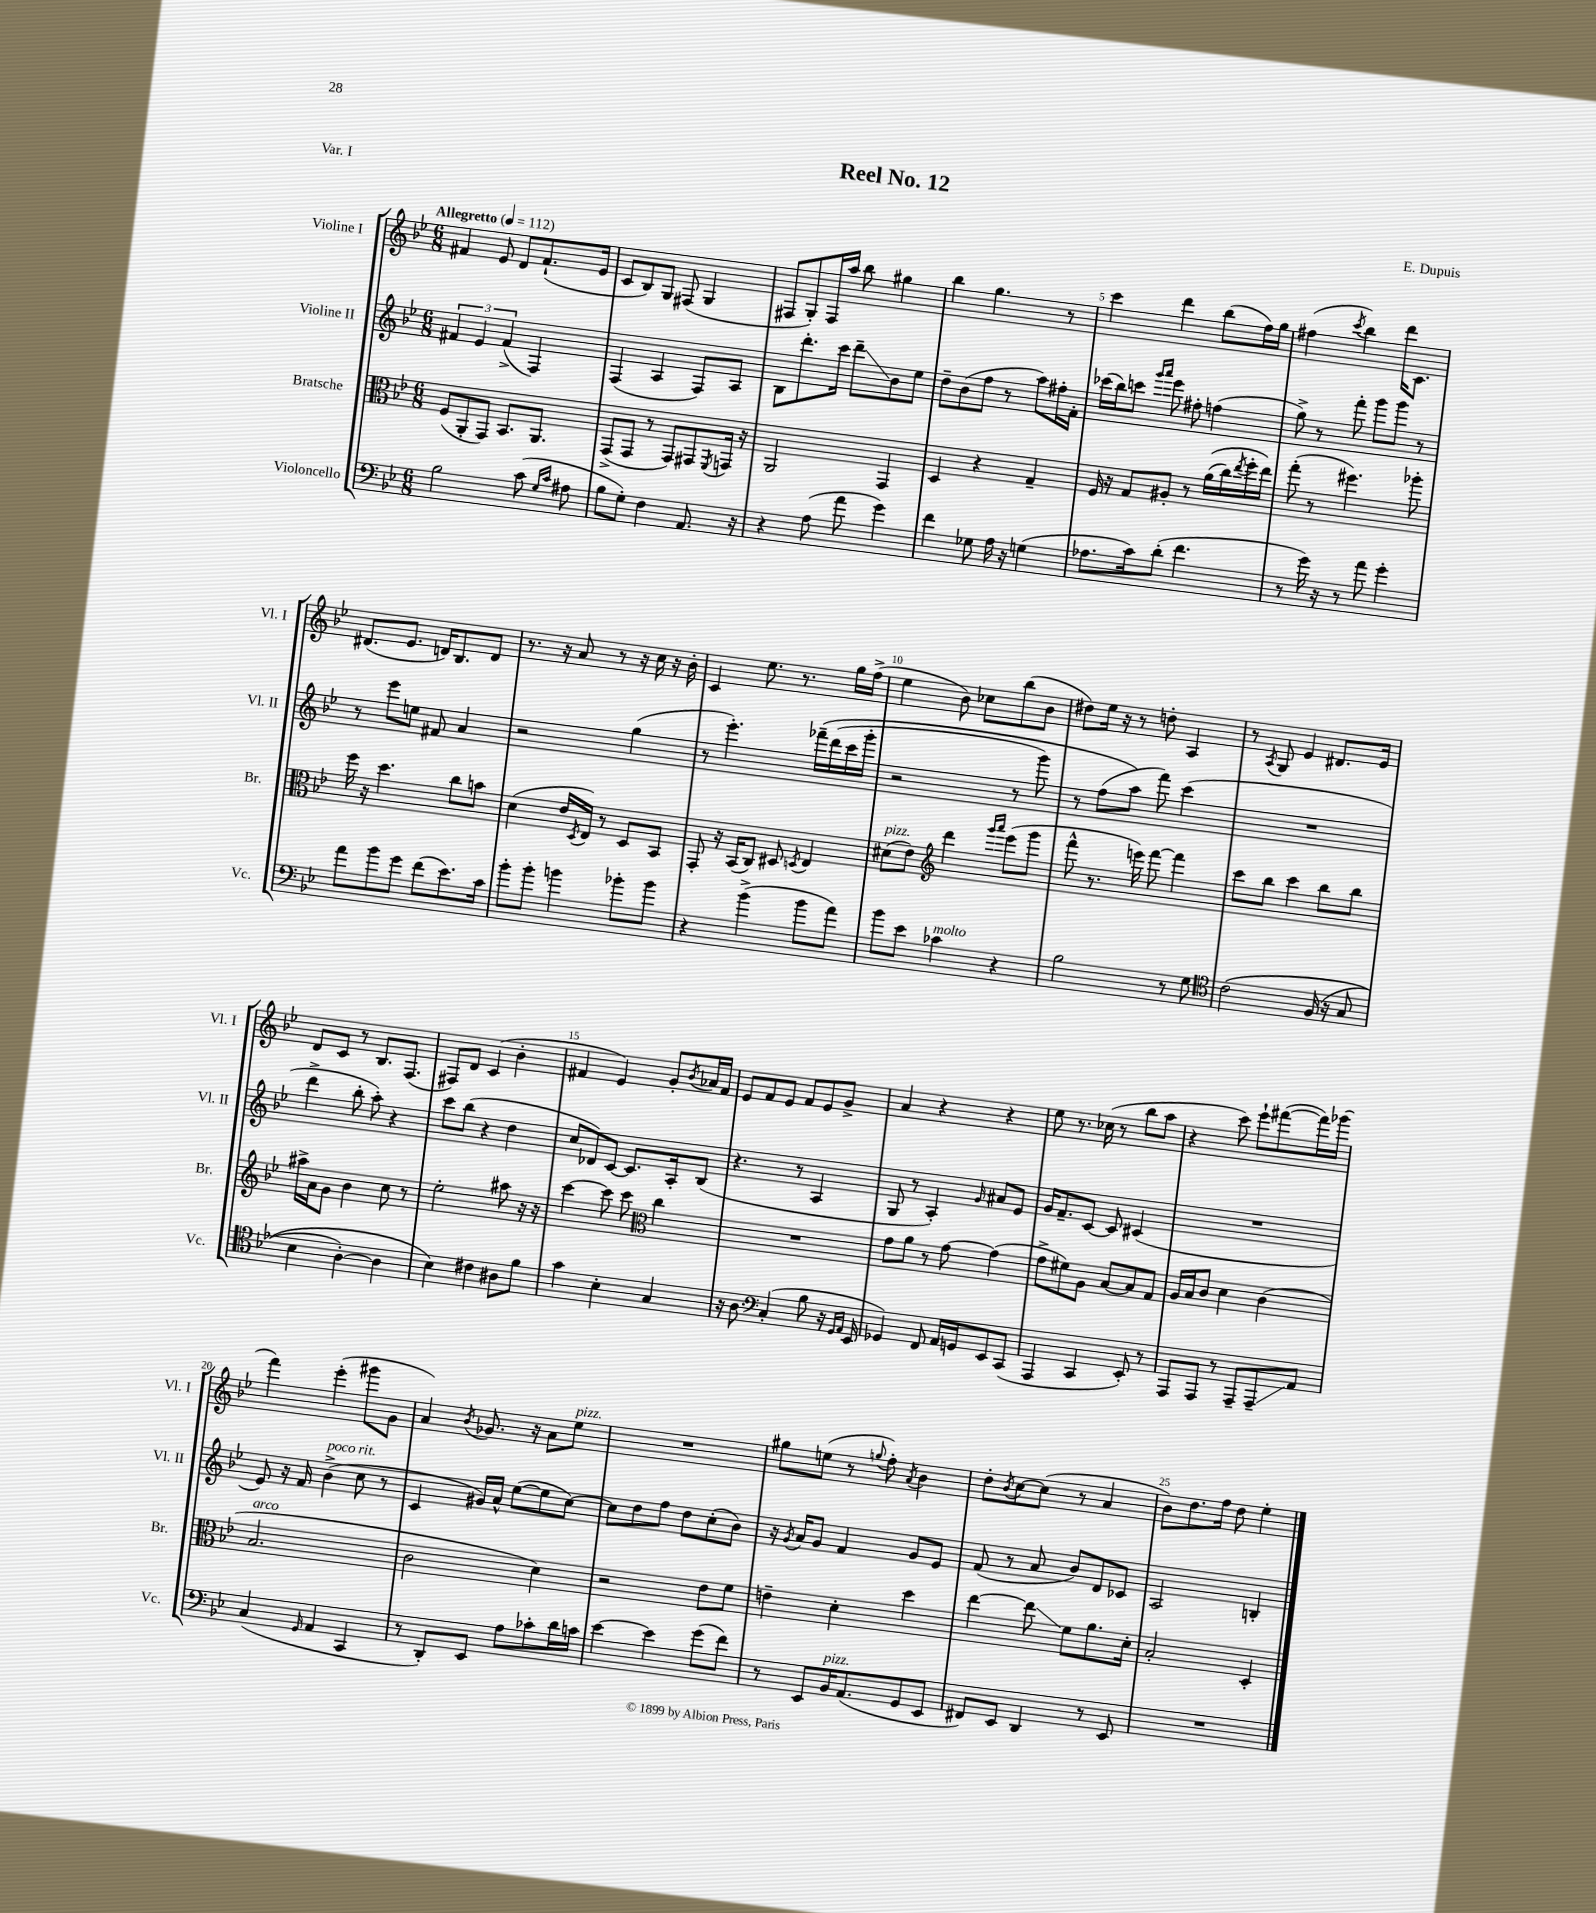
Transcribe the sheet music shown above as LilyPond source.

\header { title = "Reel No. 12" composer = "E. Dupuis" piece = "Var. I" }
<<
\new StaffGroup <<
\new Staff = "s0" \with { instrumentName = "Violine I" shortInstrumentName = "Vl. I" } {
    \clef treble \key bes \major \numericTimeSignature \time 6/8 \tempo "Allegretto" 4 = 112
    fis'4 ees'8 d'8 fis'8.-!( ees'16 |
    c'8 bes8) g8 fis8( g4 |
    fis8 g8-.) fis16 a''16 bes''8 gis''4 |
    bes''4 g''4. r8 |
    c'''4 d'''4 bes''8( f''16) g''16 |
    fis''4( \acciaccatura { c'''8 } bes''4) d'''16 c'8. |
    dis'8.( ees'8. d'16) bes8. d'8 |
    r8. r16 a'8 r8 r16 c''16 r16 bes'16-. |
    c'4 ees''8. r8. g''16 f''16->( |
    ees''4 bes'8) ces''8 bes''8( bes'8 |
    dis''8) ees''16 r16 r8 d''8-. a4 |
    r8 \acciaccatura { a8 } g8 ees'4 dis'8. ees'16 |
    d'8 c'8 r8 bes8. f8.( |
    fis8) d'8 c'4( bes'4-. |
    fis'4 ees'4) g'8-. \acciaccatura { bes'8 } aes'16 fis'16 |
    ees'8 f'8 ees'8 f'8 ees'8 g'8-> |
    a'4 r4 r4 |
    ees''8 r8. ces''16( r8 bes''8 a''8 |
    r4 c'''8) ees'''8-! fis'''8~( fis'''16) ges'''16( |
    f'''4) ees'''4-.( gis'''8 g'8 |
    a'4) \acciaccatura { bes'8 } ges'8. r16 a'8 ees''8^\markup { \italic "pizz." } |
    R2. |
    gis''8 e''8( r8 \appoggiatura { g''8 } f''8-.) \acciaccatura { a'8 } bes'4 |
    d''8-. \acciaccatura { bes'8 } c''8~ c''8( r8 a'4 |
    bes'8) d''8. f''16 d''8 ees''4-. \bar "|." |
}
\new Staff = "s1" \with { instrumentName = "Violine II" shortInstrumentName = "Vl. II" } {
    \clef treble \key bes \major \numericTimeSignature \time 6/8
    \tuplet 3/2 { fis'4 ees'4 fis'4->( } f4) |
    f4( a4 f8) a8 |
    bes8 d'''8.-. c'''16 d'''8--\glissando bes'8 ees''8 |
    d''8-- bes'8( f''8 r8 a''8) fis''16-. f'16-. |
    ces'''16( bes''16) c'''8 \grace { g'''16 a'''16 } ees'''8 fis''8-. f''4( |
    g''8->) r8 f'''8-. g'''8 g'''8 r8 |
    r8 ees'''8 e''8 fis'8 a'4 |
    r2 g''4( |
    r8 ees'''4.-.) fes'''16--\( d'''16( c'''16 g'''16-. |
    r2 r8 g'''8) |
    r8 f''8( a''8\) f'''8) c'''4( |
    R2. |
    d'''4-> bes''8-. a''8-.) r4 |
    c'''8 bes''8( r4 d''4 |
    c''8 des'8) c'8~ c'8. a16-. bes8( |
    r4. r8 a4 |
    g8 r8 a4-.) \grace { g'16 } ais'8 ees'8 |
    g'16 f'8.-- c'8~ c'8 cis'4( |
    R2. |
    ees'8) r16 f'16 bes'4->^\markup { \italic "poco rit." }( c''8 r8 |
    c'4 gis'16) a'16-^ ees''8~( ees''8 c''8~) |
    c''8 d''8 f''8 d''8 c''8-.( bes'8) |
    r16 \acciaccatura { g'8 } a'16 g'8 f'4 g'8 ees'8 |
    f'8( r8 a'8 bes'8) d'8 ces'8 |
    a2 b4-. \bar "|." |
}
\new Staff = "s2" \with { instrumentName = "Bratsche" shortInstrumentName = "Br." } {
    \clef alto \key bes \major \numericTimeSignature \time 6/8
    f8( a,8-. g,8) bes,8. a,8. |
    g,8->( g,8 r8 g,8) gis,8 \acciaccatura { f,8 } g,16 r16 |
    a,2 g,4 |
    d4 r4 g4-- |
    f16 r16 g8 ais8-. r8 a'16(\( c''16) \acciaccatura { ees''8 } f''16-. ees''16\) |
    g''8-.( r8 fis''4.) aes''8-. |
    f''16 r16 d''4. c''8 b'8 |
    d'4( ees'16 \acciaccatura { d8 } ees16) r8 d8 bes,8 |
    g,8-. r16 bes,16( c8) dis8 \acciaccatura { d8 } ees4 |
    dis'8^\markup { \italic "pizz." }( ees'8) \clef treble d'''4 \grace { g'''16 a'''16 } ees'''8( g'''8 |
    f'''8-^ r8. e'''16) f'''8~ f'''4 |
    c'''8 bes''8 c'''4 bes''8 bes''8 |
    ais''16-> a'16 g'8 bes'4 c''8 r8 |
    ees''2-. ais''8 r16 r16 |
    c'''4~ c'''8 c'''8 \clef alto c''4 |
    R2. |
    g'8 a'8 r8 g'8~ g'4( |
    g'8-> fis'8) a8 bes8~ bes8 g8 |
    a16 bes16 c'8 d'4 c'4( |
    bes2.^\markup { \italic "arco" } |
    c'2 d'4) |
    r2 ees'8 f'8 |
    e'4-- d'4-. d''4 |
    ees''4~ ees''8\glissando f'8 a'8. d'16-. |
    bes2-. d4-. \bar "|." |
}
\new Staff = "s3" \with { instrumentName = "Violoncello" shortInstrumentName = "Vc." } {
    \clef bass \key bes \major \numericTimeSignature \time 6/8
    bes2 c'8( \grace { g16 c'16 } ais8 |
    bes8 g8-.) f4 a,8. r16 |
    r4 a8( a'8 g'4) |
    f'4 ges8 a16 r16 g4( |
    aes8. c'16) d'8-.( f'4. |
    r8 g'16) r16 r8 a'8 g'4-. |
    a'8 bes'8 g'8 f'8( ees'8.) c'16 |
    bes'8-. bes'8-. b'4 bes'8-. bes'8 |
    r4 bes'4->( bes'8 a'8) |
    bes'8 ees'8 ces'4^\markup { \italic "molto" } r4 |
    bes2 r8 g8 |
    \clef tenor c'2\( f16( r16 g8 |
    bes4 a4~-.) a4 |
    bes4\) cis'4 ais8 f'8 |
    g'4 bes4-. g4 |
    r16 a8. \clef bass c4-.( bes8 r16 \grace { g,16 a,16 } ees,16 |
    ges,4) f,8 a,16 g,16 ees,8 c,8( |
    a,,4 c,4 ees,8-.) r8 |
    a,,8 a,,8 r8 a,,8-- a,,8--\glissando a,8 |
    c4( \grace { g,16 } a,4 c,4 |
    r8 d,8-.) ees,8 a8 ces'8-. d'16 c'16 |
    ees'4~ ees'4 g'8( f'8) |
    r8 ees,8 bes,16^\markup { \italic "pizz." } a,8.( g,8 ees,8 |
    fis,8) ees,8 d,4 r8 ees,8 |
    R2. \bar "|." |
}
>>
>>
\layout { \context { \Score \override BarNumber.break-visibility = ##(#f #t #t) barNumberVisibility = #(every-nth-bar-number-visible 5) } }
